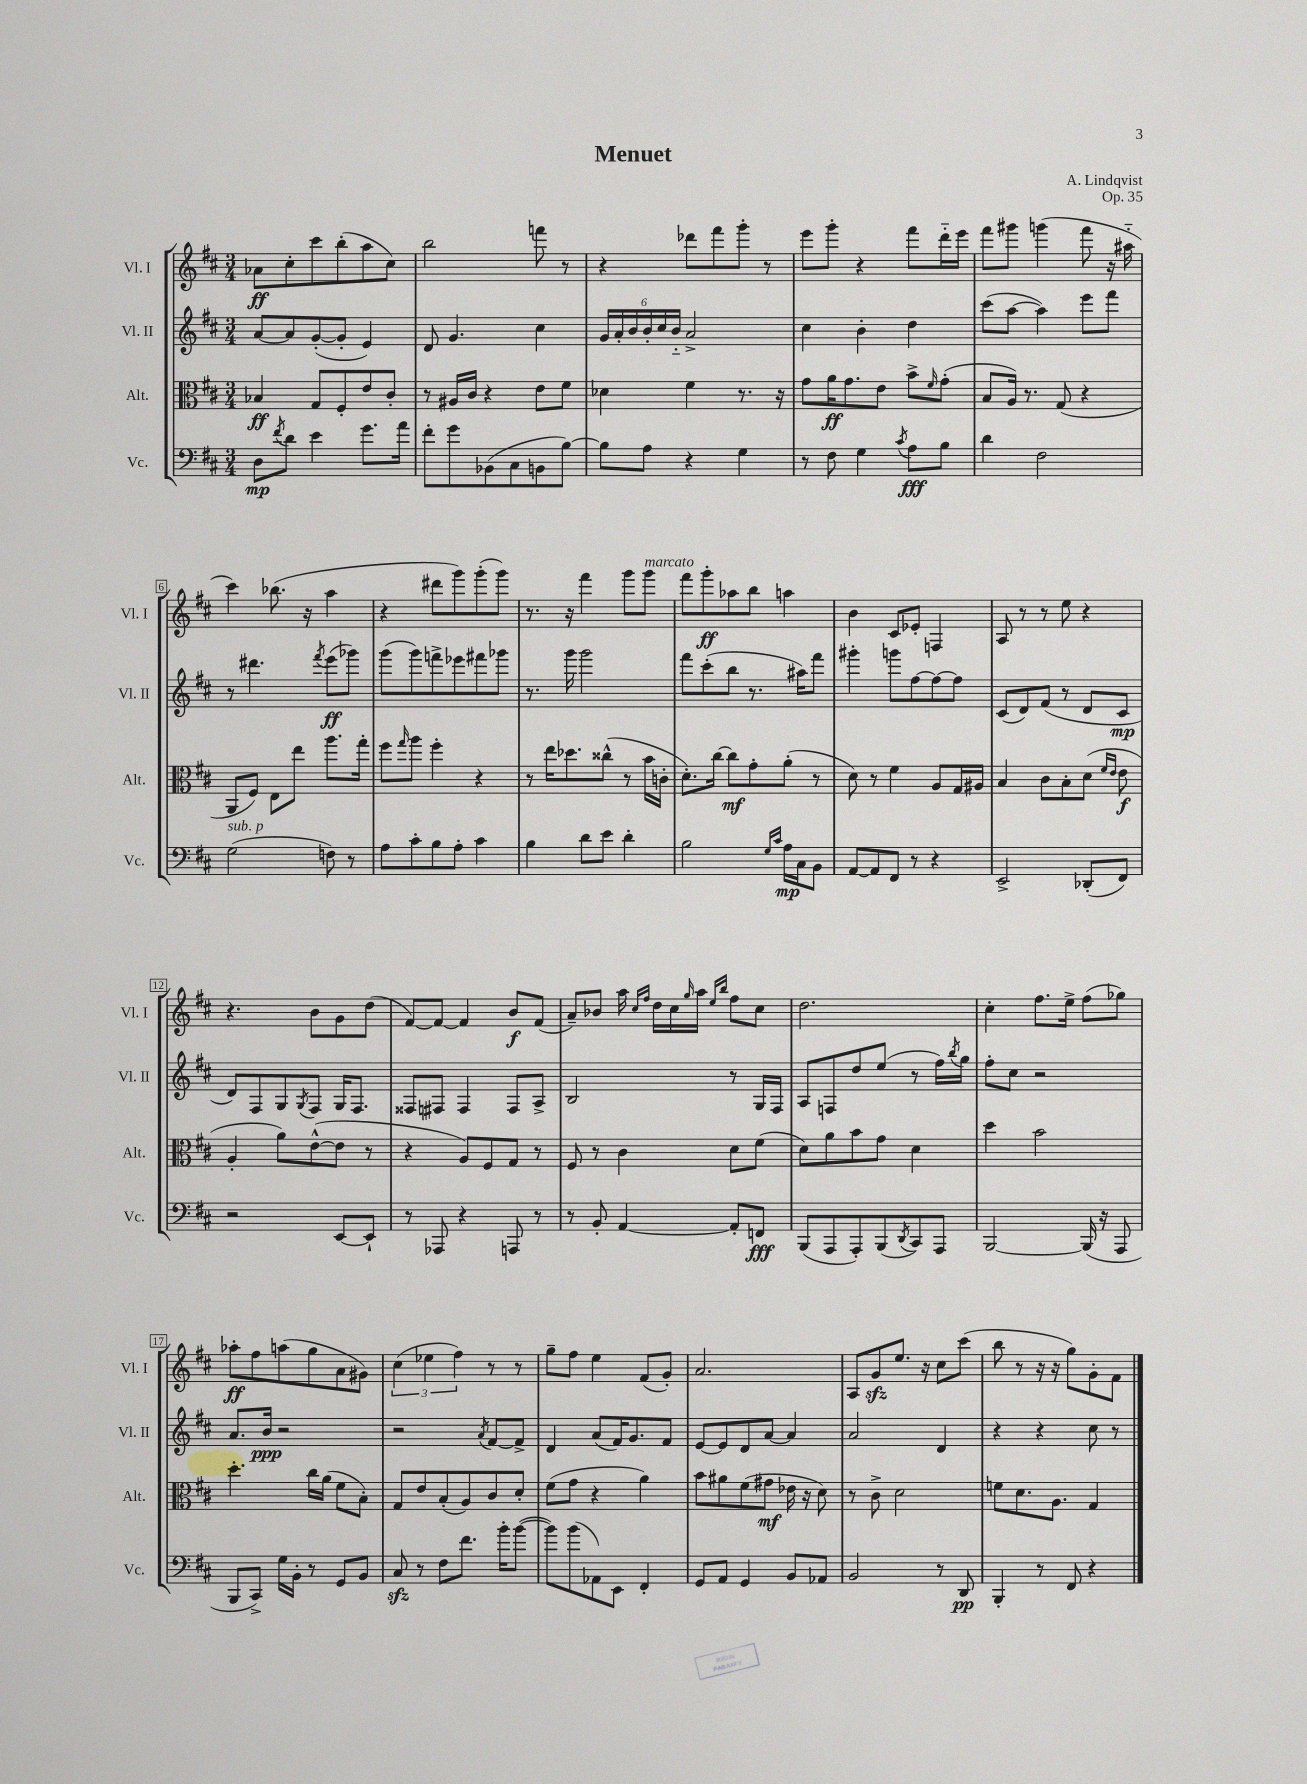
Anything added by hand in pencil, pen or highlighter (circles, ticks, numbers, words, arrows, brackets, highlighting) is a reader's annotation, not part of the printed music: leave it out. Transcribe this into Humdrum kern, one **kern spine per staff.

**kern	**kern	**kern	**kern
*staff4	*staff3	*staff2	*staff1
*clefF4	*clefC3	*clefG2	*clefG2
*k[f#c#]	*k[f#c#]	*k[f#c#]	*k[f#c#]
*M3/4	*M3/4	*M3/4	*M3/4
8D	4B-	[8a	8a-
8qf#	.	.	.
8d	.	8a]	8cc#'
4e	8G	([8g'	8ccc#
.	8F#'	8g']	(8bb'
8.g	8e	4e)	8aa
.	8c#'	.	8cc#)
16a	.	.	.
=	=	=	=
8f#'	8r	8d	2bb
8g	16A#	4.g	.
.	16c#	.	.
(8BB-	4r	.	.
8C#	.	.	.
8BB	8e	4cc#	8fff
[8B)	8f#	.	8r
=	=	=	=
8B]	4d-	24g	4r
.	.	24a'	.
.	.	24b	.
8A	.	24b'	.
.	.	24cc#	.
.	.	24b'~	.
4r	4f#	2a^	8ddd-
.	.	.	8fff#
4G	8.r	.	8ggg'
.	.	.	8r
.	16r	.	.
=	=	=	=
8r	8g	4cc#	8eee
8F#	16a	.	8ggg'
.	8.g	.	.
4G	.	4b'	4r
.	8e	.	.
8qc#	.	.	.
8A	8b^	4dd	8fff#
.	16qqf#	.	.
8B	(8g'	.	16ddd'~
.	.	.	16eee
=	=	=	=
4d	8B	(8ccc#	8fff#
.	16A)	[8aa	8ggg#
.	8.r	.	.
2F#	.	4aa])	(4ggg
.	(8G	.	.
.	4r	8eee	8fff#
.	.	8fff#	16r
.	.	.	16aa#'~
=	=	=	=
(2G	8AA	8r	4ccc#)
.	8F#)	4.ddd#	.
.	8E	.	(8.bb-
.	8ee	.	.
.	.	.	16r
.	.	8qfff#	.
8F)	8.aa	(8eee	4aa
8r	.	8ggg-)	.
.	16gg'	.	.
=	=	=	=
8A	8ff#	(8ggg	4r
.	16qqgg	.	.
8c#'	8aa	8ggg)	.
8B	4ff#'	8fff^	8ddd#
8A'	.	8eee-	8ggg)
4c#	4r	8fff#	(8ggg'
.	.	8ggg-	8ggg)
=	=	=	=
4B	8r	8.r	8.r
.	16ee	.	.
.	8.dd-	16ggg	16r
8d	.	2ggg	4fff#
8e	(8cc##^^	.	.
4d'	8r	.	8ggg
.	16b	.	8ggg
.	16c'	.	.
=	=	=	=
2B	8.d')	8fff#	8fff#
.	.	(8ccc#'	8ggg'
.	[16cc#	.	.
.	8cc#]	8bb	8aa-
.	8g'	8.r	8bb
16qqG	.	.	.
16qqc#	.	.	.
16A	(8a'	.	4aa
16C#	.	16aa#)	.
8BB	8r	8fff#	.
=	=	=	=
[8AA	8d)	4ggg#'	4b
8AA]	8r	.	.
8FF#	4f#	8ggg	8c#
8r	.	[8ff#	8e-'
4r	8A	8ff#_	4F
.	16G	8ff#]	.
.	16A#	.	.
=	=	=	=
2EE^	4B	(8c#	8A
.	.	8d)	8r
.	8c#	(8f#	8r
.	8B'	8r	8ee
(8DD-'	(8d	8d	4r
.	16qqf#	.	.
.	16qqe	.	.
8FF#)	8e	8c#	.
=	=	=	=
2r	4A'	8d)	4.r
.	.	8F#	.
.	8a)	8G	.
.	.	8qG	.
.	([8e^^	8F#	8b
[8EE	8e]	16G	8g
.	.	8.F#	.
8EE`]	8r	.	(8dd
=	=	=	=
8r	4r	8F##	[8f#)
8AAA-	.	8F#	8f#_
4r	8A)	4F#	4f#]
.	8F#	.	.
8AAA	8G	8F#	8b
8r	8r	8A^	(8f#
=	=	=	=
8r	8F#	2B	8a~)
8BB'	8r	.	8b-
[4AA	4c#	.	16aa
.	.	.	16qqcc#
.	.	.	16qqff#
.	.	.	16dd
.	.	.	16cc#
.	.	.	16qqgg
.	.	.	16aa
.	.	.	16qqee
.	.	.	16qqbb
8AA']	8d	8r	8ff#
8FF	(8f#	16G	8cc#
.	.	16F#	.
=	=	=	=
(8BBB	8d)	8A	2.dd
8AAA	8a	8F	.
8AAA')	8b	8dd	.
(8BBB	8g	(8ee	.
8qDD	.	.	.
8CC#)	4d	8r	.
8AAA	.	16ff#)	.
.	.	8qbb	.
.	.	16gg	.
=	=	=	=
[2BBB	4dd	8ff#'	4cc#'
.	.	8cc#	.
.	2b	2r	8.ff#
.	.	.	16ee^
(16BBB]	.	.	(8ff#
16r	.	.	.
8AAA	.	.	8gg-)
=	=	=	=
8BBB	4.dd'	8.a	8aa-'
8CC#^)	.	.	8ff#
.	.	16b	.
16G	.	2r	(8aa
16BB'	.	.	.
8r	16cc#	.	8gg
.	(16a	.	.
8GG	8f#	.	8a
8BB	8B')	.	8g#)
=	=	=	=
8C#	8G	2r	(6cc#
8r	8e	.	.
.	.	.	6ee-
8F#	(8B'	.	.
.	.	.	6ff#)
8.f#	8A)	.	.
.	.	8qa	.
.	8c#	[8f#	8r
16b'	.	.	.
([8b	8d'	8f#^]	8r
=	=	=	=
8b])	(8f#	4d	8gg~
(8b	8g	.	8ff#
8AA-)	4r	(8a	4ee
8EE	.	16f#)	.
.	.	8.g	.
4FF#'	4a)	.	(8f#
.	.	8f#	8g')
=	=	=	=
8GG	8b	[8e	2.a
8AA	8a#	8e]	.
4GG	(8f#	8d	.
.	8g#	[8a	.
8BB	16e-	4a]	.
.	16r	.	.
8AA-	8d)	.	.
=	=	=	=
2BB	8r	2a	8A
.	8c#^	.	8g
.	2d	.	8.ee
.	.	.	16r
8r	.	4d	8cc#
8DD	.	.	(8ccc#
=	=	=	=
4BBB'	8f	4r	8bb
.	8.d	.	8r
8r	.	4r	16r
.	8.A	.	16r
8FF#	.	.	8gg)
4r	4G	8cc#	8g'
.	.	8r	8f#
==	==	==	==
*-	*-	*-	*-
